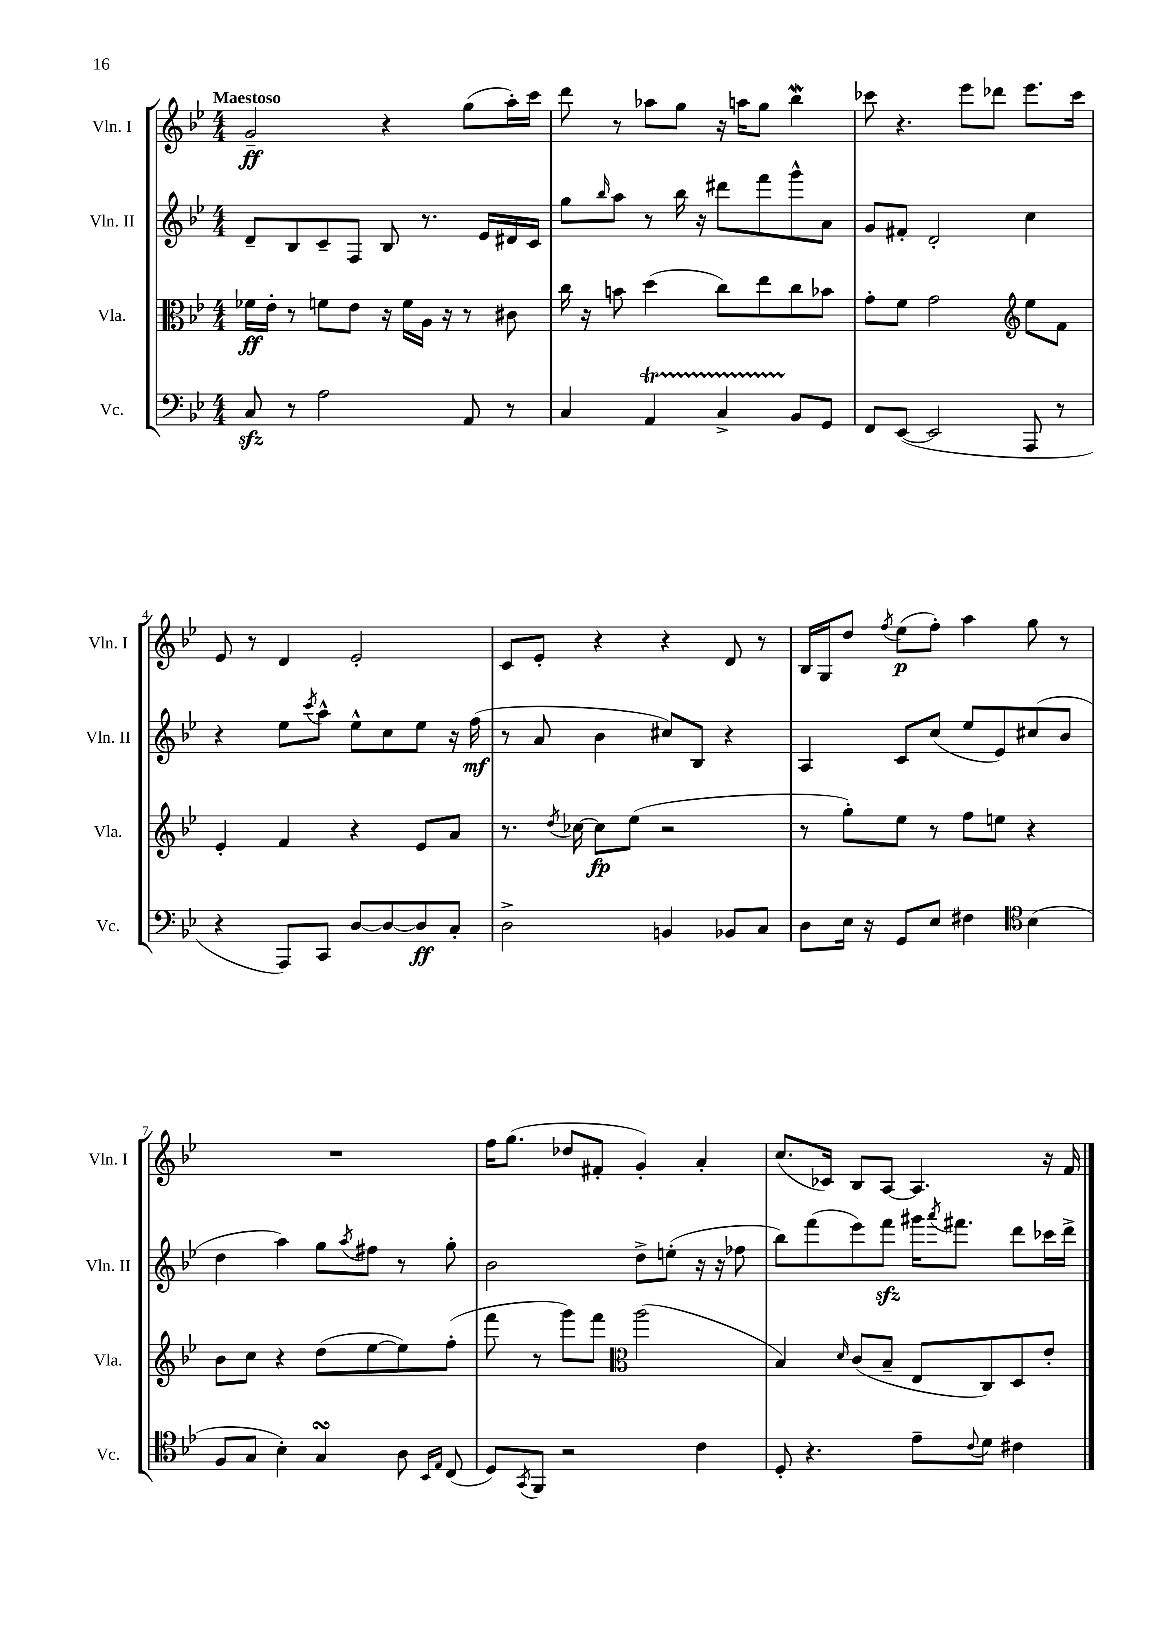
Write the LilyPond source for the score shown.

<<
\new StaffGroup <<
\new Staff = "s0" \with { instrumentName = "Vln. I" shortInstrumentName = "Vln. I" } {
    \clef treble \key bes \major \numericTimeSignature \time 4/4 \tempo "Maestoso"
    g'2--\ff r4 g''8( a''16-.) c'''16 |
    d'''8 r8 aes''8 g''8 r16 a''16 g''8 bes''4\mordent |
    ces'''8 r4. ees'''8 des'''8 ees'''8. ces'''16 |
    ees'8 r8 d'4 ees'2-. |
    c'8 ees'8-. r4 r4 d'8 r8 |
    bes16 g16 d''8 \acciaccatura { f''8 } ees''8\p( f''8-.) a''4 g''8 r8 |
    R1 |
    f''16 g''8.( des''8 fis'8-. g'4-.) a'4-. |
    c''8.( ces'16) bes8 a8~ a4. r16 f'16 \bar "|." |
}
\new Staff = "s1" \with { instrumentName = "Vln. II" shortInstrumentName = "Vln. II" } {
    \clef treble \key bes \major \numericTimeSignature \time 4/4
    d'8-- bes8 c'8-- f8 bes8 r8. ees'16 dis'16 c'16 |
    g''8 \grace { bes''16 } a''8 r8 bes''16 r16 dis'''8 f'''8 g'''8-^ a'8 |
    g'8 fis'8-. d'2-. c''4 |
    r4 ees''8 \acciaccatura { c'''8 } a''8-^ ees''8-^ c''8 ees''8 r16 f''16\mf( |
    r8 a'8 bes'4 cis''8) bes8 r4 |
    a4 c'8 c''8( ees''8 ees'8) cis''8( bes'8 |
    d''4 a''4) g''8 \acciaccatura { a''8 } fis''8 r8 g''8-. |
    bes'2 d''8-> e''8-.( r16 r16 fes''8 |
    bes''8) f'''8( ees'''8) f'''8\sfz gis'''16 \acciaccatura { a'''8 } fis'''8. d'''8 ces'''16 d'''16-> \bar "|." |
}
\new Staff = "s2" \with { instrumentName = "Vla." shortInstrumentName = "Vla." } {
    \clef alto \key bes \major \numericTimeSignature \time 4/4
    fes'16\ff ees'16-. r8 f'8 ees'8 r16 f'16 a16 r16 r8 cis'8 |
    c''16 r16 b'8 d''4( c''8) ees''8 c''8 bes'8 |
    g'8-. f'8 g'2 \clef treble ees''8 f'8 |
    ees'4-. f'4 r4 ees'8 a'8 |
    r8. \acciaccatura { d''8 } ces''16~ ces''8\fp ees''8( r2 |
    r8 g''8-.) ees''8 r8 f''8 e''8 r4 |
    bes'8 c''8 r4 d''8( ees''8~ ees''8) f''8-.( |
    f'''8 r8 g'''8) f'''8 \clef alto a''2( |
    bes4) \grace { d'16 } c'8( bes8-- ees8 c8) d8 ees'8-. \bar "|." |
}
\new Staff = "s3" \with { instrumentName = "Vc." shortInstrumentName = "Vc." } {
    \clef bass \key bes \major \numericTimeSignature \time 4/4
    c8\sfz r8 a2 a,8 r8 |
    c4 a,4\startTrillSpan c4-> bes,8\stopTrillSpan g,8 |
    f,8 ees,8~( ees,2 a,,8 r8 |
    r4 a,,8) c,8 d8~ d8~ d8\ff c8-. |
    d2-> b,4 bes,8 c8 |
    d8 ees16 r16 g,8 ees8 fis4 \clef tenor bes4( |
    f8 g8 bes4-.) g4\turn a8 \grace { bes,16 ees16 } c8( |
    d8) \acciaccatura { g,8 } f,8 r2 c'4 |
    d8-. r4. ees'8-- \appoggiatura { c'8 } d'8 cis'4 \bar "|." |
}
>>
>>
